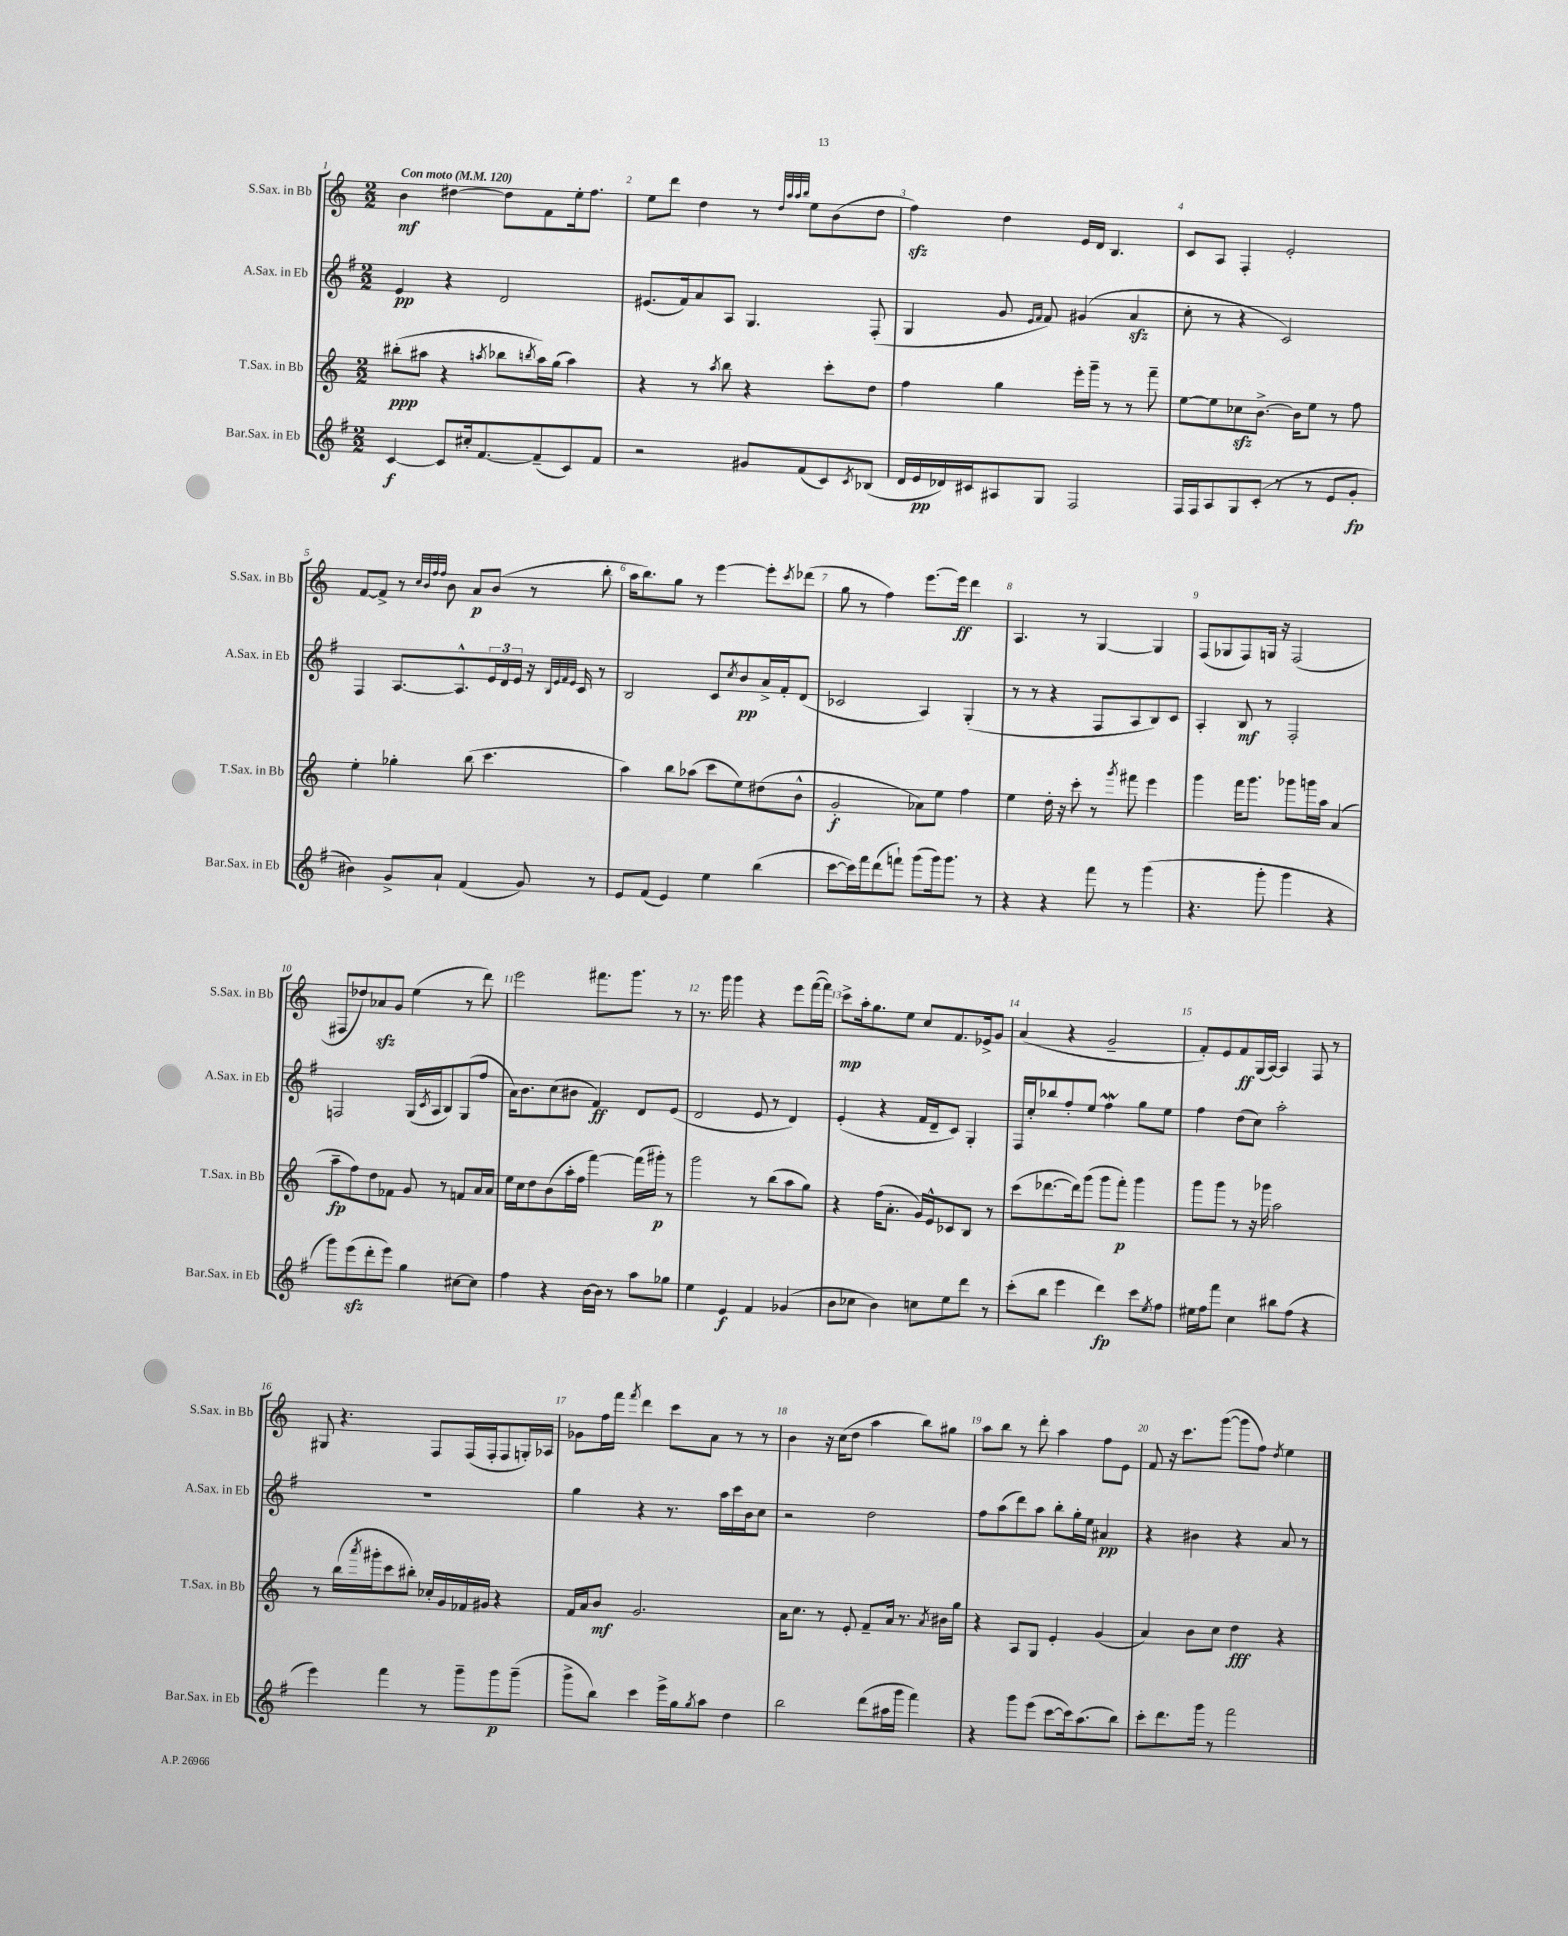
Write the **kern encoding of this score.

**kern	**dynam	**kern	**dynam	**kern	**dynam	**kern	**dynam
*part4	*part4	*part3	*part3	*part2	*part2	*part1	*part1
*staff4	*staff4	*staff3	*staff3	*staff2	*staff2	*staff1	*staff1
*I"Bar.Sax. in Eb	*	*I"T.Sax. in Bb	*	*I"A.Sax. in Eb	*	*I"S.Sax. in Bb	*
*I'Bar.Sax. in Eb	*	*I'T.Sax. in Bb	*	*I'A.Sax. in Eb	*	*I'S.Sax. in Bb	*
*clefG2	*	*clefG2	*	*clefG2	*	*clefG2	*
*k[f#]	*	*k[]	*	*k[f#]	*	*k[]	*
*M2/2	*	*M2/2	*	*M2/2	*	*M2/2	*
*MM120	*	*MM120	*	*MM120	*	*MM120	*
=1	=1	=1	=1	=1	=1	=1	=1
!	!	!	!	!	!	!LO:TX:a:B:t=Con moto	!
[4c/	f	(8bb#X'\L	ppp	4e/	pp	4b\	mf
.	.	8aa#X\J	.	.	.	.	.
8c/L]	.	4r	.	4r	.	[4dd#X\	.
16cc#X'/k	.	.	.	.	.	.	.
[8.f#/	.	.	.	.	.	.	.
.	.	8qaan/	.	.	.	.	.
.	.	8bb-X\L	.	2d/	.	8dd#\L]	.
.	.	8qbbn/	.	.	.	.	.
(8f#~/]	.	16aa\L)	.	.	.	8f\	.
.	.	(16gg\JJ	.	.	.	.	.
8c/)	.	4aa\)	.	.	.	16ee'\k	.
.	.	.	.	.	.	8.ff\J	.
8f#/J	.	.	.	.	.	.	.
=2	=2	=2	=2	=2	=2	=2	=2
2r	.	4r	.	(8.e#X/L	.	8ee\L	.
.	.	.	.	.	.	8ddd\J	.
.	.	.	.	16f#/k)	.	.	.
.	.	8r	.	8a/	.	4dd\	.
.	.	8qaa/	.	.	.	.	.
.	.	8bb\	.	8A/J	.	.	.
8g#X/L	.	4r	.	4.G/	.	8r	.
.	.	.	.	.	.	32qqdd/LLL	.
.	.	.	.	.	.	32qqaa/	.
.	.	.	.	.	.	32qqaa/	.
.	.	.	.	.	.	32qqbb/JJJ	.
(8f#/	.	.	.	.	.	8ee\L	.
8c/)	.	8ccc'\L	.	.	.	(8b\	.
8qc/	.	.	.	.	.	.	.
(8B-X/J	.	8dd\J	.	(8F#'/	.	8dd\J	.
=3	=3	=3	=3	=3	=3	=3	=3
16d/LL	.	4ff\	.	4G/	.	4ffzz\)	.
16e/	pp	.	.	.	.	.	.
16d-X/)	.	.	.	.	.	.	.
16c#X/J	.	.	.	.	.	.	.
8A#X/	.	4gg\	.	8g/	.	4dd\	.
.	.	.	.	16qqe/LL	.	.	.
.	.	.	.	16qqf#/JJ	.	.	.
8G/J	.	.	.	8f#/)	.	.	.
2F#/	.	16eee'\LL	.	(4g#X/	.	16e/LL	.
.	.	16ggg~\JJ	.	.	.	16d/JJ	.
.	.	8r	.	.	.	4.B/	.
.	.	8r	.	4azz/	.	.	.
.	.	8fff~\	.	.	.	.	.
=4	=4	=4	=4	=4	=4	=4	=4
16F#/LL	.	[8ee\L	.	8cc'\	.	8c/L	.
16F#/J	.	.	.	.	.	.	.
8A/	.	8ee\]	.	8r	.	8A/J	.
8G/	.	8cc-Xzz\	.	4r	.	4F'/	.
(8c'/J	.	[8.b^\J	.	.	.	.	.
8r	.	.	.	2c/)	.	2e'/	.
.	.	16b\KL]	.	.	.	.	.
8r	.	8ee\J	.	.	.	.	.
8e/L	.	8r	.	.	.	.	.
8g'/J	fp	8ff\	.	.	.	.	.
!!LO:LB:g=z
=5	=5	=5	=5	=5	=5	=5	=5
4b#X\)	.	4ee'\	.	4F#/	.	[8f/L	.
.	.	.	.	.	.	8f^/J]	.
8g^/L	.	4gg-X'\	.	[8.A/L	.	8r	.
.	.	.	.	.	.	32qqcc/LLL	.
.	.	.	.	.	.	32qqb/	.
.	.	.	.	.	.	32qqff/	.
.	.	.	.	.	.	32qqff/JJJ	.
8a`/J	.	.	.	.	.	8b\	.
.	.	.	.	8.A^^/]	.	.	.
(4f#/	.	(8bb\	.	.	.	8a/L	p
.	.	4.ccc\	.	24e/L	.	(8b/J	.
.	.	.	.	24d/	.	.	.
.	.	.	.	24e/JJ	.	.	.
8g/)	.	.	.	16r	.	8r	.
.	.	.	.	32qqB/LLL	.	.	.
.	.	.	.	32qqe/	.	.	.
.	.	.	.	32qqf#/	.	.	.
.	.	.	.	32qqe/JJJ	.	.	.
.	.	.	.	16c/	.	.	.
8r	.	.	.	8r	.	8bb'\	.
=6	=6	=6	=6	=6	=6	=6	=6
8e/L	.	4aa\)	.	2B/	.	16aa\KL	.
.	.	.	.	.	.	8.bb\)	.
(8f#/J	.	.	.	.	.	.	.
4e/)	.	8bb\L	.	.	.	8gg\J	.
.	.	(8aa-X\J	.	.	.	8r	.
4ee\	.	8ccc\L	.	8c/L	.	[4eee\	.
.	.	.	.	8qcc/	.	.	.
.	.	8ee\)	.	8b/	pp	.	.
(4bb\	.	(8dd#X\	.	16a^/L	.	8eee'\L]	.
.	.	.	.	16f#'/J	.	.	.
.	.	.	.	.	.	8qccc/	.
.	.	8b^^\J	.	(8d/J	.	(8ddd-X\J	.
=7	=7	=7	=7	=7	=7	=7	=7
[8ccc\L	.	2g'/	f	2c-X/	.	8gg\	.
16ccc\L])	.	.	.	.	.	8r	.
16fff#\J	.	.	.	.	.	.	.
(8ddd\	.	.	.	.	.	4ff\)	.
8fffn`\J)	.	.	.	.	.	.	.
(8ggg\L	.	8a-X\L)	.	4A/)	.	[8.eee\L	.
16ggg\k)	.	8ee\J	.	.	.	.	.
8.ggg\J	.	.	.	.	.	16eee\Jk]	ff
.	.	4ff\	.	(4G'/	.	4ddd\	.
8r	.	.	.	.	.	.	.
=8	=8	=8	=8	=8	=8	=8	=8
4r	.	4ee\	.	8r	.	4.A/	.
.	.	.	.	8r	.	.	.
4r	.	16dd'\	.	4r	.	.	.
.	.	16r	.	.	.	.	.
.	.	8ccc'\	.	.	.	8r	.
8fff#\	.	8r	.	8F#/L	.	[4G/	.
.	.	8qggg/	.	.	.	.	.
8r	.	8fff#X\	.	8A/	.	.	.
(4ggg\	.	4eee\	.	8B/)	.	4G/]	.
.	.	.	.	8c/J	.	.	.
=9	=9	=9	=9	=9	=9	=9	=9
4.r	.	4ggg\	.	4A'/	.	(8F/L	.
.	.	.	.	.	.	8G-X/	.
.	.	16fff\KL	.	8B/	mf	8F/)	.
.	.	8.ggg\J	.	.	.	.	.
8ggg'\	.	.	.	8r	.	16Gn/Jk	.
.	.	.	.	.	.	16r	.
4ggg\	.	8ggg-X\L	.	2F#'/	.	(2F/	.
.	.	16gggn\L	.	.	.	.	.
.	.	16aa\JJ	.	.	.	.	.
4r	.	(4a/	.	.	.	.	.
!!LO:LB:g=z
=10	=10	=10	=10	=10	=10	=10	=10
8ggg\L)	.	8aa~\L	fp	2Fn/	.	8F#X/L	.
(8eeezz\	.	8ff\)	.	.	.	8dd-X/)	.
8ddd'\	.	8dd\	.	.	.	8a-Xzz/	.
8eee\J)	.	8f-X\J	.	.	.	8g/J	.
4gg\	.	8g/	.	(16G/LL	.	(4ee\	.
.	.	.	.	8qc/	.	.	.
.	.	.	.	16A/J	.	.	.
.	.	8r	.	8B/)	.	.	.
[8cc#X\L	.	8fn/L	.	(8G/	.	8r	.
8cc#\J]	.	16a/L	.	8ff#/J	.	8ddd\)	.
.	.	16a/JJ	.	.	.	.	.
=11	=11	=11	=11	=11	=11	=11	=11
4ff#\	.	16ee\LL	.	16a\KL)	.	2eee\	.
.	.	16cc\J	.	8.b\	.	.	.
.	.	8dd\	.	.	.	.	.
4r	.	(8b\	.	(8cc\	.	.	.
.	.	16aa'\L	.	8b#X\J	.	.	.
.	.	16ff\JJ	.	.	.	.	.
[16b\LL	.	[4fff\)	.	4f#/)	ff	8.fff#X\L	.
16b\JJ]	.	.	.	.	.	.	.
8r	.	.	.	.	.	.	.
.	.	.	.	.	.	8.ggg\J	.
8aa\L	.	(16fff\LL]	.	8d/L	.	.	.
.	.	16ggg#X'\JJ)	p	.	.	.	.
8gg-X\J	.	8r	.	(8e/J	.	8r	.
=12	=12	=12	=12	=12	=12	=12	=12
4ee\	.	2ggg\	.	2d/	.	8.r	.
.	.	.	.	.	.	16ggg\	.
4e/	f	.	.	.	.	4ggg\	.
4f#/	.	8r	.	8e/	.	4r	.
.	.	(8bb\L	.	8r	.	.	.
(4g-X/	.	8aa\	.	4d/)	.	8eee\L	.
.	.	8gg\J)	.	.	.	([16fff\L	.
.	.	.	.	.	.	16fff\JJ])	.
=13	=13	=13	=13	=13	=13	=13	=13
8b\L	.	4r	.	(4e'/	.	8ccc^\L	mp
8cc-X\J	.	.	.	.	.	16aa'\k	.
.	.	.	.	.	.	8.gg\	.
4b\)	.	(16ff\KL	.	4r	.	.	.
.	.	8.a'\J	.	.	.	.	.
.	.	.	.	.	.	8ee\J	.
8ccn\L	.	16g/LL)	.	16f#/LL	.	8cc/L	.
.	.	16e^^/J	.	16d~/J	.	.	.
8ee\	.	8c-X/	.	8c/J)	.	8.f/	.
8ddd\J	.	8B/J	.	4G'/	.	.	.
.	.	.	.	.	.	16e-X^/k	.
8r	.	8r	.	.	.	8g/J	.
=14	=14	=14	=14	=14	=14	=14	=14
(8ccc'\L	.	(8ccc\L	.	16F#/LL	.	(4a/	.
.	.	.	.	16cc'/J	.	.	.
8bb\J	.	[8.ddd-X\	.	8bb-X/	.	.	.
4eee\	.	.	.	8ff#'/	.	4r	.
.	.	16ddd-\k])	.	.	.	.	.
.	.	(8ggg\J	.	8ee/J	.	.	.
4ddd\)	fp	8ggg\L	.	4ff#W\	.	2g~/	.
.	.	8fff'\J)	p	.	.	.	.
8ccc\L	.	4ggg\	.	8gg\L	.	.	.
8qee/	.	.	.	.	.	.	.
8ff#\J	.	.	.	8ee\J	.	.	.
=15	=15	=15	=15	=15	=15	=15	=15
16ee#X\LL	.	8ggg\L	.	4ff#\	.	8f'/L)	.
16ff#\J	.	.	.	.	.	.	.
8fff#\J	.	8ggg\J	.	.	.	8e/	.
4cc\	.	8r	.	(8dd\L	.	8f/	ff
.	.	16r	.	8cc\J)	.	(16G/L	.
.	.	16ggg-X\	.	.	.	[16A/JJ)	.
8bb#X\L	.	2aa\	.	2aa'\	.	4A/]	.
(8ff#\J	.	.	.	.	.	.	.
4r	.	.	.	.	.	8F/	.
.	.	.	.	.	.	8r	.
!!LO:LB:g=z
=16	=16	=16	=16	=16	=16	=16	=16
4eee\)	.	8r	.	1r	.	8G#X/	.
.	.	(16bb\LL	.	.	.	4.r	.
.	.	8qaaa/	.	.	.	.	.
.	.	16ggg#X'\J	.	.	.	.	.
4fff#\	.	8ccc\	.	.	.	.	.
.	.	8bb#X'\J)	.	.	.	.	.
8r	.	16cc-X'/LL	.	.	.	8F/L	.
.	.	16g/	.	.	.	.	.
8ggg~\L	.	16f-X/	.	.	.	(16F/L	.
.	.	16g#X/JJ	.	.	.	16F'/J	.
8ggg\	p	4r	.	.	.	8F/	.
(8ggg~\J	.	.	.	.	.	16Gn'/L)	.
.	.	.	.	.	.	16A-X/JJ	.
=17	=17	=17	=17	=17	=17	=17	=17
8ggg^\L	.	16f/LL	.	4gg\	.	8g-X\L	.
.	.	16a/J	.	.	.	.	.
8bb\J)	.	8b/J	mf	.	.	16ff\L	.
.	.	.	.	.	.	16fff\JJ	.
.	.	.	.	.	.	8qfff/	.
4ccc\	.	2.g/	.	4r	.	4ddd\	.
16eee^\LL	.	.	.	8.r	.	8ccc\L	.
16gg\J	.	.	.	.	.	.	.
8qgg/	.	.	.	.	.	.	.
8aa\J	.	.	.	.	.	8a\J	.
.	.	.	.	16aa\LL	.	.	.
4dd\	.	.	.	16ccc\	.	8r	.
.	.	.	.	16b\J	.	.	.
.	.	.	.	8cc\J	.	8r	.
=18	=18	=18	=18	=18	=18	=18	=18
2bb\	.	16a\KL	.	2r	.	4b\	.
.	.	8.cc\J	.	.	.	.	.
.	.	8r	.	.	.	16r	.
.	.	.	.	.	.	(16cc\KL	.
.	.	8e'/	.	.	.	8dd\J	.
(8ddd\L	.	8f~/L	.	2dd\	.	4aa\	.
16aa#X\L	.	16a/Jk	.	.	.	.	.
16ggg\JJ	.	8.r	.	.	.	.	.
4fff#\)	.	.	.	.	.	8bb\L)	.
.	.	8qa/	.	.	.	.	.
.	.	16b#X\LL	.	.	.	8gg#X\J	.
.	.	16gg\JJ	.	.	.	.	.
=19	=19	=19	=19	=19	=19	=19	=19
4r	.	4r	.	8ff#\L	.	8aa\L	.
.	.	.	.	(8aa\	.	8bb\J	.
8ggg\L	.	8A/L	.	8ddd\)	.	8r	.
(8eee\J	.	8G/J	.	8aa\J	.	8ddd'\	.
[8ccc\L	.	4e'/	.	8bb'\L	.	4aa\	.
16ccc\k])	.	.	.	16gg'\L	.	.	.
(8.aa\	.	.	.	16ee\JJ	.	.	.
.	.	(4g/	.	4a#X/	pp	8ff\L	.
8bb\J)	.	.	.	.	.	8e\J	.
=20	=20	=20	=20	=20	=20	=20	=20
8ccc'\L	.	4a/)	.	4r	.	8f/	.
8.ddd\	.	.	.	.	.	16r	.
.	.	.	.	.	.	8.ccc\L	.
.	.	8b\L	.	4b#X\	.	.	.
16ggg\Jk	.	.	.	.	.	.	.
8r	.	8cc\J	.	.	.	([8ggg\J	.
2fff#\	.	4dd\	fff	4r	.	8ggg\L]	.
.	.	.	.	.	.	8ff\J)	.
.	.	.	.	.	.	8qdd/	.
.	.	4r	.	8a/	.	4ee\	.
.	.	.	.	8r	.	.	.
==	==	==	==	==	==	==	==
*-	*-	*-	*-	*-	*-	*-	*-
